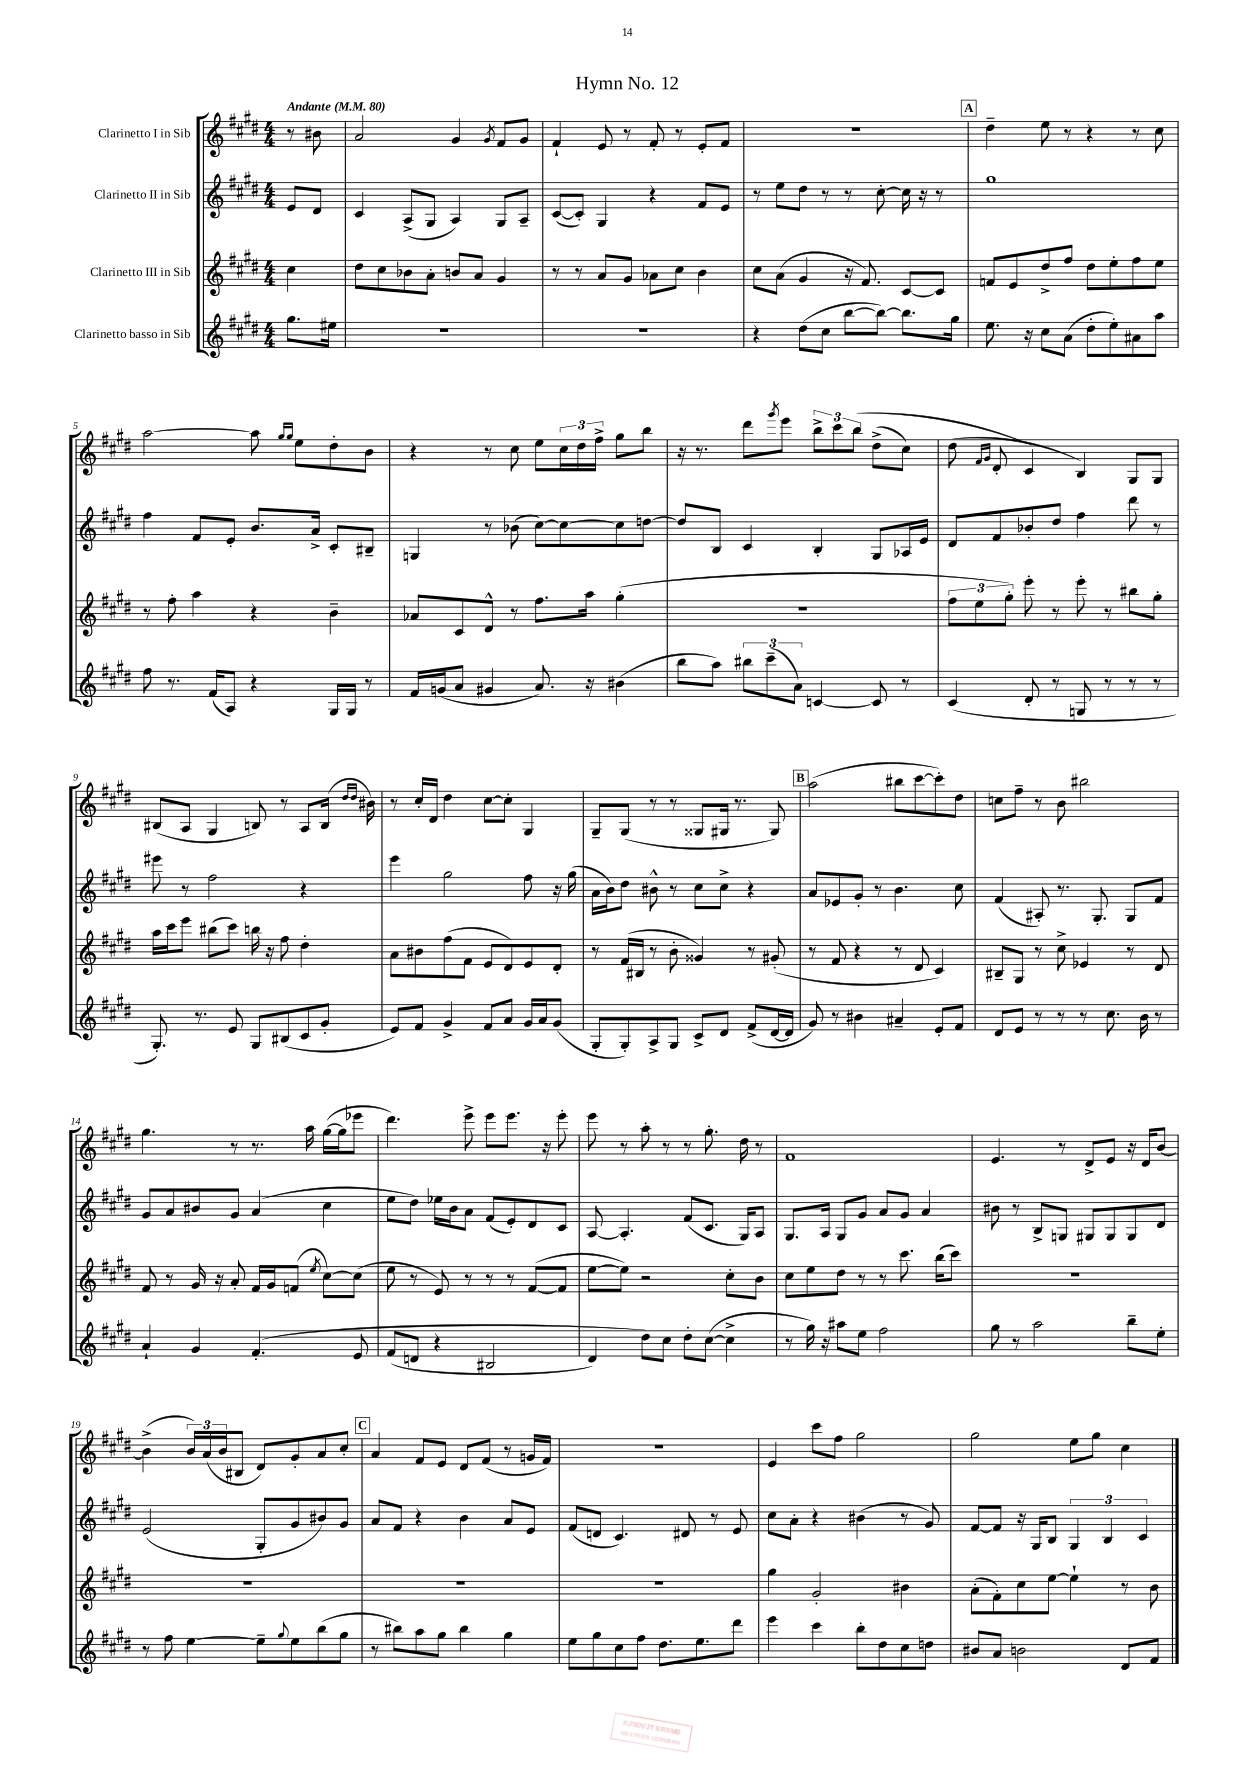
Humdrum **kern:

**kern	**kern	**kern	**kern
*staff4	*staff3	*staff2	*staff1
*clefG2	*clefG2	*clefG2	*clefG2
*k[f#c#g#d#]	*k[f#c#g#d#]	*k[f#c#g#d#]	*k[f#c#g#d#]
*M4/4	*M4/4	*M4/4	*M4/4
*MM80	*MM80	*MM80	*MM80
8.gg#	4cc#	8e	8r
.	.	8d#	8b#
16ee#	.	.	.
=	=	=	=
1r	8dd#	4c#	2a
.	8cc#	.	.
.	8b-	(8A^	.
.	8a'	8G#	.
.	8b	4A)	4g#
.	8a	.	.
.	.	.	8qg#
.	4g#	8G#	8f#
.	.	8A~	8g#
=	=	=	=
1r	8r	([8c#	4f#`
.	8r	8c#'])	.
.	8a	4G#	8e
.	8g#	.	8r
.	8a-	4r	8f#'
.	8cc#	.	8r
.	4b	8f#	8e'
.	.	8e	8f#
=	=	=	=
4r	8cc#	8r	1r
.	(8a	8ee	.
(8dd#	4g#	8dd#	.
8cc#	.	8r	.
[8bb	16r	8r	.
.	8.f#)	.	.
8bb_)	.	[8cc#'	.
8.bb]	[8c#	16cc#]	.
.	.	16r	.
.	8c#]	8r	.
16gg#	.	.	.
=	=	=	=
8.ee	8f	1gg#	4dd#~
.	8e	.	.
16r	.	.	.
8cc#	8dd#^	.	8ee
(8a	8ff#	.	8r
8dd#'	8dd#	.	4r
8ee')	8ee'	.	.
8a#	8ff#	.	8r
8aa	8ee	.	8cc#
=	=	=	=
8ff#	8r	4ff#	[2aa
8.r	8ff#'	.	.
.	4aa	8f#	.
(16f#	.	.	.
8A)	.	8e'	.
4r	4r	8.b	8aa]
.	.	.	16qqgg#
.	.	.	16qqgg#
.	.	.	8ee
.	.	16a^	.
16G#	4b~	8c#'	8dd#'
16G#	.	.	.
8r	.	8B#~	8b
=	=	=	=
16f#	8a-	4G	4r
(16g	.	.	.
8a	8c#	.	.
4g#	8d#^^	8r	8r
.	8r	(8b-	8cc#
8.a)	8.ff#	[8cc#)	8ee
.	.	8cc#_	24cc#
.	.	.	24dd#
16r	16aa	.	.
.	.	.	24ff#^
(4b#	(4gg#'	8cc#]	8gg#
.	.	[8dd	8bb
=	=	=	=
8bb	1r	8dd]	16r
.	.	.	8.r
8aa)	.	8B	.
12bb#	.	4c#	8ddd#
(12ccc#~	.	.	.
.	.	.	8qggg#
.	.	.	8eee
12a)	.	.	.
[4c	.	4B'	12bb^
.	.	.	12ccc#
.	.	.	&(12bb
8c]	.	8G#	(8dd#^
8r	.	16A-	8cc#)
.	.	16e	.
=	=	=	=
(4c#	12ff#	8d#	(8dd#
.	12ee	.	.
.	.	.	16qqf#
.	.	.	16qqg#
.	.	8f#	8d#'
.	12gg#')	.	.
8d#'	8eee'	8b-'	4c#&)
8r	8r	8dd#	.
8G	8eee'	4ff#	4B)
8r	8r	.	.
8r	8bb#	8ddd#	8G#
8r	8gg#'	8r	8G#
=	=	=	=
8.G#')	16aa	8eee#	(8B#
.	16ccc#	.	.
.	8eee	8r	8A
8.r	.	.	.
.	(8bb#	2ff#	4G#
8e	8ccc#)	.	.
8G#	16bb	.	8B)
.	16r	.	.
(8B#	8ff#	.	8r
8c#	4dd#'	4r	8A
8g#'	.	.	(16B
.	.	.	16qqdd#
.	.	.	16qqdd#
.	.	.	16b#)
=	=	=	=
8e)	8a	4eee	8r
8f#	8b#	.	16cc#'
.	.	.	16d#
4g#^	(8ff#	2gg#	4dd#
.	8f#	.	.
8f#	8e	.	[8cc#
8a	8d#)	.	8cc#']
16g#	8e	8ff#	4G#
16a	.	.	.
(8g#	8d#'	16r	.
.	.	(16gg#	.
=	=	=	=
8G#'	8r	16a	8G#~
.	.	16b)	.
8G#')	(16f#	8dd#	(8G#
.	16B#	.	.
8A^	8r	8b#^^	8r
8G#	8b'	8r	8r
8c#^	4g##)	8cc#	8G##
8d#	.	8cc#^	16G#
.	.	.	8.r
(8f#^	8r	4r	.
[16d#	(8g#'	.	8G#)
16d#]	.	.	.
=	=	=	=
8g#)	8r	8a	(2aa
8r	8f#	8e-	.
4b#	4r	8g#'	.
.	.	8r	.
4a#~	8r	4.b	8bb#
.	8d#	.	[8ccc#
8e'	4c#)	.	8ccc#'])
8f#	.	8cc#	8dd#
=	=	=	=
8d#	8B#~	(4f#	8cc
8e	8G#	.	8ff#~
8r	8r	8A#')	8r
8r	8cc#^	8.r	8b
8r	4e-	.	2bb#
.	.	8.G#'	.
8.cc#	.	.	.
.	8r	8G#	.
16b	.	.	.
8r	8d#	8f#	.
=	=	=	=
4a`	8f#	8g#	4.gg#
.	8r	8a	.
4g#	16g#	8b#	.
.	16r	.	.
.	8a'	8g#	8r
&(4.f#'	16f#	(4a	8.r
.	16g#	.	.
.	(8f	.	.
.	.	.	16aa
.	8qee	.	.
.	[8cc#)	4cc#	([16gg#
.	.	.	16gg#]
8e	(8cc#]	.	8eee-
=	=	=	=
(8f#	8ee	8ee	4.ddd#)
8d	8r	8dd#)	.
4r	8e)	16ee-	.
.	.	16b	.
.	8r	8a	8eee^
2B#	8r	(8f#	8eee
.	8r	8e')	8.eee
.	([8f#	8d#	.
.	.	.	16r
.	8f#]	8c#	8eee'
=	=	=	=
4d#)	[8ee	[8A	8eee
.	8ee])	4.A']	8r
8dd#&)	2r	.	8aa'
8cc#	.	.	8r
8dd#'	.	(8f#	8r
([8cc#	.	8.c#	8.gg#'
4cc#^]	8cc#'	.	.
.	.	16G#)	16dd#
.	8b	8A	8r
=	=	=	=
8r	8cc#	8.G#	1f#
16gg#)	8ee	.	.
16r	.	16A	.
8aa#	8dd#	8G#	.
8ee	8r	8g#	.
2ff#	8r	8a	.
.	8.ccc#	8g#	.
.	.	4a	.
.	(16bb	.	.
.	8ccc#)	.	.
=	=	=	=
8gg#	1r	8b#	4.e
8r	.	8r	.
2aa	.	8B^	.
.	.	8G	8r
.	.	8G#	8d#^
.	.	8G#	8e
8bb~	.	8G#	16r
.	.	.	16d#
8ee'	.	8d#	[8b
=	=	=	=
8r	1r	(2e	(4b^]
8ff#	.	.	.
[4ee	.	.	24b)
.	.	.	(24a
.	.	.	24b
.	.	.	8B#
8ee~]	.	8G#'	8d#)
8qqgg#	.	.	.
8ee	.	8g#	8g#'
(8bb	.	8b#)	8a
8gg#	.	8g#	8cc#'
=	=	=	=
8r	1r	8a	4a
8bb#)	.	8f#	.
8aa	.	4r	8f#
8gg#	.	.	8e
4bb#	.	4b	8d#
.	.	.	(8f#
4gg#	.	8a	8r
.	.	8e	16g
.	.	.	16f#)
=	=	=	=
8ee	1r	(8f#	1r
8gg#	.	8d	.
8cc#	.	4.c#)	.
8ff#	.	.	.
8.dd#	.	.	.
.	.	8d#	.
8.ee	.	.	.
.	.	8r	.
8ddd#	.	8e	.
=	=	=	=
4eee	4gg#	8cc#	4e
.	.	8a'	.
4ccc#	2g#'	4r	8ccc#
.	.	.	8ff#
8bb'	.	(4b#	2gg#
8dd#	.	.	.
8cc#	4b#	8r	.
8dd	.	8g#)	.
=	=	=	=
8b#	(8a'	[8f#	2gg#
8a	8f#')	8f#]	.
2b	8cc#	16r	.
.	.	16G#	.
.	[8ee	8B	.
.	4ee`]	6G#	8ee
.	.	.	8gg#
.	.	6B	.
8d#	8r	.	4cc#
.	.	6c#	.
8f#	8b	.	.
==	==	==	==
*-	*-	*-	*-
